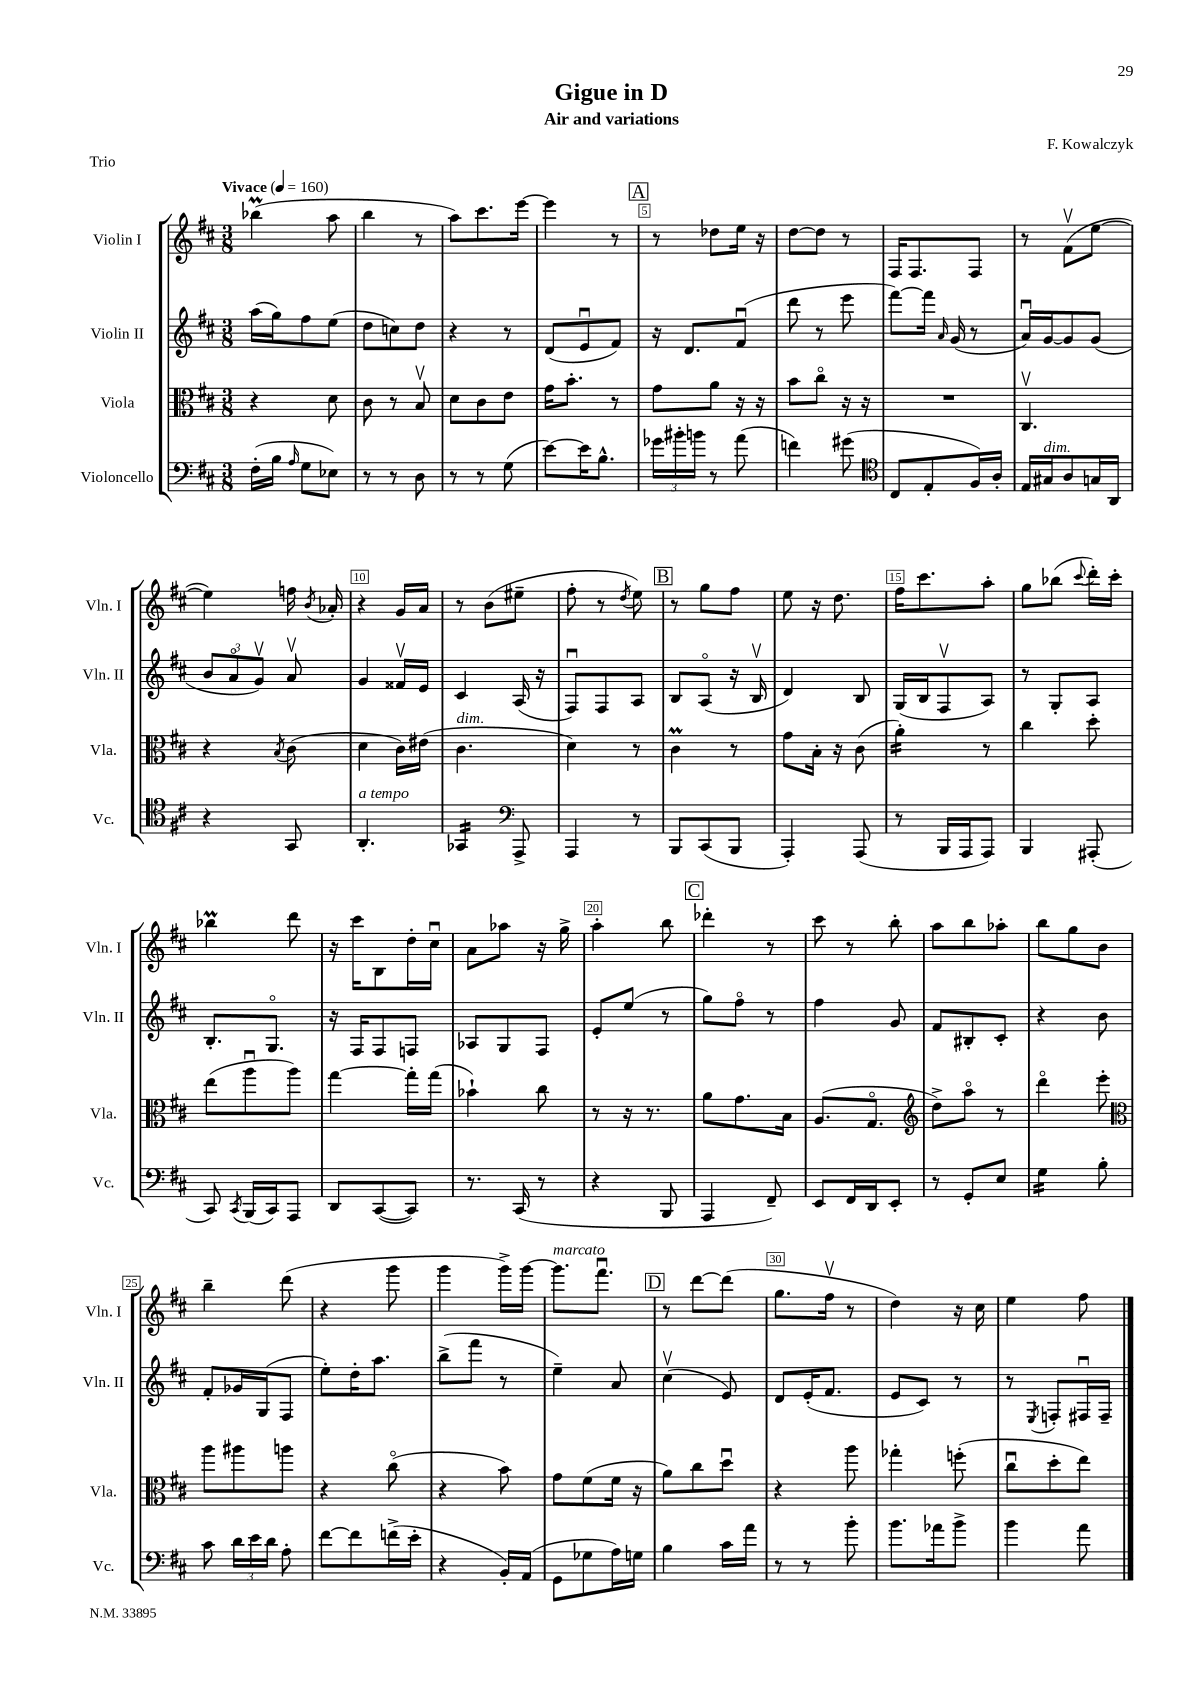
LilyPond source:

\header { title = "Gigue in D" composer = "F. Kowalczyk" subtitle = "Air and variations" piece = "Trio" }
<<
\new StaffGroup <<
\new Staff = "s0" \with { instrumentName = "Violin I" shortInstrumentName = "Vln. I" } {
    \clef treble \key d \major \numericTimeSignature \time 3/8 \tempo "Vivace" 4 = 160
    \autoBeamOff bes''4\prall( a''8 |
    b''4 r8 |
    a''8[) cis'''8. e'''16]~ |
    e'''4 r8 |
    \mark \markup { \box "A" } r8 des''8[ e''16] r16 |
    d''8[~ d''8] r8 |
    fis16[ fis8. fis8] |
    r8 fis'8[\upbow( e''8]~ |
    e''4) f''16 \acciaccatura { b'8 } aes'16-. |
    r4 g'16[ a'16] |
    r8 b'8[( eis''8]-- |
    fis''8-. r8 \acciaccatura { d''8 } e''8) |
    \mark \markup { \box "B" } r8 g''8[ fis''8] |
    e''8 r16 d''8. |
    fis''16[ cis'''8. a''8]-. |
    g''8[ bes''8]( \appoggiatura { cis'''8 } d'''16[-.) cis'''16]-. |
    bes''4\prall d'''8 |
    r16 cis'''16[ b8 d''16-. cis''16]\downbow |
    a'8[ aes''8] r16 g''16-> |
    a''4-. b''8 |
    \mark \markup { \box "C" } des'''4-. r8 |
    cis'''8 r8 b''8-. |
    a''8[ b''8 aes''8]-. |
    b''8[ g''8 b'8] |
    b''4-- d'''8( |
    r4 g'''8 |
    g'''4 g'''16[->) g'''16]~ |
    g'''8.[^\markup { \italic "marcato" } fis'''8.]\downbow |
    \mark \markup { \box "D" } r8 d'''8[~ d'''8]( |
    g''8.[ fis''16]\upbow r8 |
    d''4) r16 cis''16 |
    e''4 fis''8 \bar "|." |
}
\new Staff = "s1" \with { instrumentName = "Violin II" shortInstrumentName = "Vln. II" } {
    \clef treble \key d \major \numericTimeSignature \time 3/8
    \autoBeamOff a''16[( g''16) fis''8 e''8]( |
    d''8[ c''8) d''8] |
    r4 r8 |
    d'8[( e'8\downbow fis'8]) |
    \mark \markup { \box "A" } r16 d'8.[ fis'8]\downbow( |
    d'''8 r8 e'''8 |
    fis'''8[~) fis'''16] \grace { a'16 } g'16( r8 |
    a'16[\downbow) g'16~ g'8 g'8]( |
    \tuplet 3/2 { b'8[ a'8\flageolet g'8]\upbow) } a'8\upbow |
    g'4 fisis'16[\upbow e'16] |
    cis'4 a16( r16 |
    fis8[\downbow) fis8 a8] |
    \mark \markup { \box "B" } b8[ a8]\flageolet( r16 b16\upbow |
    d'4) b8 |
    g16[( b16 fis8\upbow a8]) |
    r8 g8[-. a8] |
    b8.[-. g8.]\flageolet |
    r16 fis16[ fis8 f8] |
    aes8[ g8 fis8] |
    e'8[-. e''8]( r8 |
    \mark \markup { \box "C" } g''8[) fis''8]\flageolet r8 |
    fis''4 g'8 |
    fis'8[ bis8-. cis'8]-. |
    r4 b'8 |
    fis'8[-. ges'16 g16( fis8] |
    e''8[-.) d''16-. a''8.] |
    b''8[->( fis'''8] r8 |
    e''4--) a'8 |
    \mark \markup { \box "D" } cis''4\upbow( e'8) |
    d'8[ e'16-.( fis'8.] |
    e'8[ cis'8]) r8 |
    r8 \acciaccatura { e8 } f8[-. fis16\downbow fis16]-- \bar "|." |
}
\new Staff = "s2" \with { instrumentName = "Viola" shortInstrumentName = "Vla." } {
    \clef alto \key d \major \numericTimeSignature \time 3/8
    \autoBeamOff r4 d'8 |
    cis'8 r8 b8\upbow |
    d'8[ cis'8 e'8] |
    g'16[ b'8.]-. r8 |
    \mark \markup { \box "A" } g'8[ a'8] r16 r16 |
    b'8[ cis''8]\flageolet r16 r16 |
    R4. |
    cis4.\upbow |
    r4 \acciaccatura { b8 } cis'8( |
    d'4 cis'16[) eis'16]( |
    cis'4.^\markup { \italic "dim." } |
    d'4) r8 |
    \mark \markup { \box "B" } cis'4\prall r8 |
    g'8[ b16]-. r16 cis'8( |
    a'4:16-.) r8 |
    cis''4 d''8-. |
    e''8[( a''8\downbow a''8]) |
    g''4~ g''16[-. g''16]( |
    bes'4-!) cis''8 |
    r8 r16 r8. |
    \mark \markup { \box "C" } a'8[ g'8. b16] |
    a8.[( g8.]\flageolet |
    \clef treble d''8[->) a''8]\flageolet r8 |
    d'''4\flageolet e'''8-. |
    \clef alto a''8[ ais''8 a''8] |
    r4 cis''8\flageolet( |
    r4 b'8) |
    g'8[ fis'8( fis'16] r16 |
    \mark \markup { \box "D" } a'8[) cis''8 d''8]\downbow |
    r4 a''8 |
    ges''4-. f''8-.( |
    cis''8[\downbow d''8-. e''8]) \bar "|." |
}
\new Staff = "s3" \with { instrumentName = "Violoncello" shortInstrumentName = "Vc." } {
    \clef bass \key d \major \numericTimeSignature \time 3/8
    \autoBeamOff fis16[-.( b16] \grace { a16 } g8[ ees8]) |
    r8 r8 d8 |
    r8 r8 g8( |
    e'8[~) e'16 b8.]-^ |
    \mark \markup { \box "A" } \tuplet 3/2 { ges'16[ bis'16-. b'16] } r8 a'8( |
    f'4) gis'8( |
    \clef tenor cis8[ e8-. fis16) a16]-. |
    e16[ gis16^\markup { \italic "dim." } a8 g16 a,16] |
    r4 g,8 |
    a,4.-.^\markup { \italic "a tempo" } |
    ges,4:16 \clef bass a,,8-> |
    a,,4 r8 |
    \mark \markup { \box "B" } b,,8[ cis,8( b,,8] |
    a,,4-.) a,,8( |
    r8 b,,16[ a,,16 a,,8]) |
    b,,4 ais,,8-.( |
    cis,8) \acciaccatura { cis,8 } b,,16[( cis,16) a,,8] |
    d,8[ cis,8~( cis,8]) |
    r8. cis,16( r8 |
    r4 b,,8 |
    \mark \markup { \box "C" } a,,4 fis,8--) |
    e,8[ fis,16 d,16 e,8]-. |
    r8 g,8[-. e8] |
    g4:16 b8-. |
    cis'8 \tuplet 3/2 { d'16[ e'16 d'16] } a8-. |
    fis'8[~ fis'8 f'16->( e'16]-. |
    r4 b,16[-.) a,16]( |
    g,8[ ges8 a16) g16] |
    \mark \markup { \box "D" } b4 cis'16[ a'16] |
    r8 r8 b'8-. |
    b'8.[ aes'16 b'8]-> |
    b'4 a'8 \bar "|." |
}
>>
>>
\layout { \context { \Score \override BarNumber.break-visibility = ##(#f #t #t) barNumberVisibility = #(every-nth-bar-number-visible 5) \override BarNumber.stencil = #(make-stencil-boxer 0.1 0.3 ly:text-interface::print) } }
